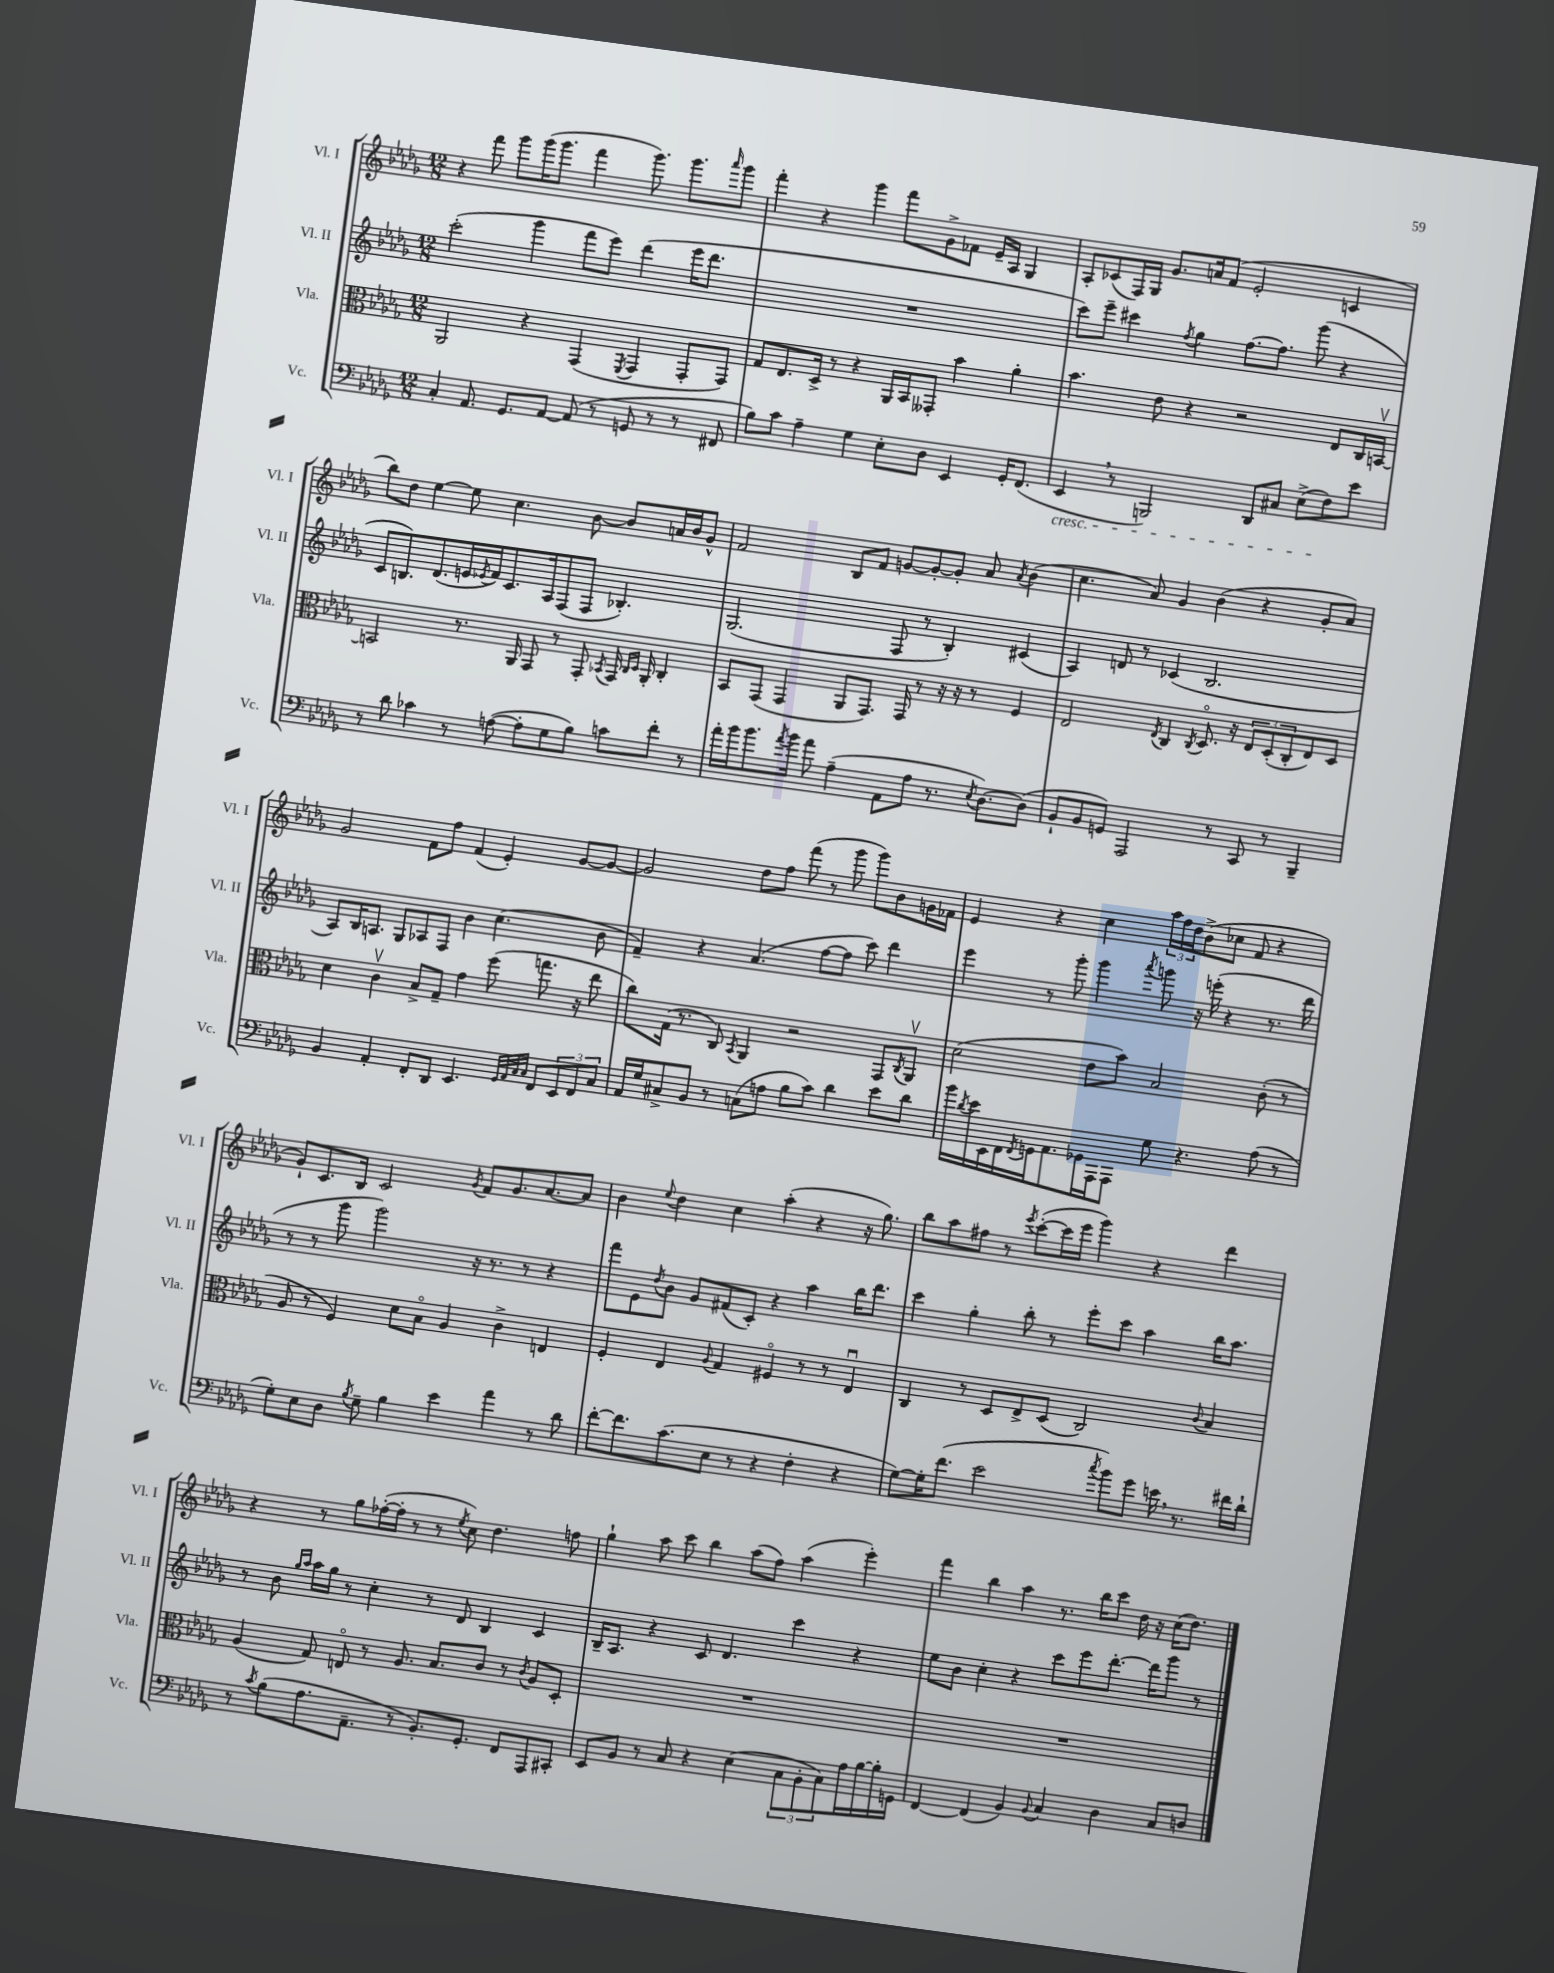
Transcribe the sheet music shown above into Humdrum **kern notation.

**kern	**kern	**kern	**kern
*staff4	*staff3	*staff2	*staff1
*clefF4	*clefC3	*clefG2	*clefG2
*k[b-e-a-d-g-]	*k[b-e-a-d-g-]	*k[b-e-a-d-g-]	*k[b-e-a-d-g-]
*M12/8	*M12/8	*M12/8	*M12/8
4C'/	2AA-/	(2ccc'\	4r
8.AA-/	.	.	8fff\
.	.	.	8ggg-\L
8.GG-/L	.	.	.
.	4r	4ggg-\	(16ggg-\K
.	.	.	8.ggg-\J
[8AA-/J	.	.	.
(8AA-/]	(4GG-/	8fff\L	4fff\
8r	.	8eee-\J)	.
.	8qFF/	.	.
8GG/	4GG-/	(4ddd-\	8.ggg-\)
8r	.	.	.
.	.	.	8.ggg-\L
8r	8GG-'/L	16eee-\LK	.
.	.	8.ddd-\J	.
.	.	.	16qqaaa-/
8FF#/	8GG-/J)	.	8ggg-\J
=	=	=	=
8B-\L)	8G-/L	1.r	4fff'\
8c\J	8.E-/	.	.
4A-~\	.	.	4r
.	16D-^/Jk	.	.
.	8r	.	.
4G-\	4r	.	4ggg-\
8E-'\L	16AA-/LL	.	8fff\L
.	16BB-/J	.	.
8D-\J	8GG--'/J	.	8g-^\
4EE-/	4b-\	.	8f-\J
.	.	.	16e-~/LL
.	.	.	16A-/JJ
16GG-'/LK	4a-'\	.	4G-/
(8.FF/J	.	.	.
=	=	=	=
4EE-/	4.b-\	8ccc\L)	8A-'/L
.	.	8eee-~\J	(8c-/
8r	.	4ccc#\	16F/L)
.	.	.	16G-/JJ
2BBB/)	8e-\	.	8.g-/L
.	.	8qff/	.
.	4r	4gg-\	.
.	.	.	16a/k
.	.	.	(8f/J
.	2r	[8.ff\L	2e-'/
8DD-/L	.	.	.
.	.	8.ff\]J	.
8C#/J	.	.	.
(8E-^\L	.	(8ggg-\	.
8F\)	8E-/L	4r	4c/
8e-\J	16C/L	.	.
.	[16BBv/JJ	.	.
=	=	=	=
8r	2BB/]	8c/L	8bb-\L)
8d-\	.	8.B/)	8dd-\J
4c-\	.	.	[4ee-\
.	.	(8.d-/	.
8r	8.r	16e/L	8ee-\]
.	.	8qe-/	.
.	.	16f/J)	.
([8A\	.	8.c/	4.cc\
.	16AA-/	.	.
8A'\]L	8GG-/	.	.
.	.	16A-/k	.
8G-\	8r	(8F/	.
8B-\J)	8GG-'/	8F/J	[8b-\
.	8qBB-/	.	.
8c\L	16GG-/	4.B-'/)	8b-/]L
.	16qqC/LL	.	.
.	16qqD-/JJ	.	.
.	16AA-'/	.	.
8f'\J	4C'/	.	16a/L
.	.	.	16b-/J
8r	.	.	8g-^^/J
=	=	=	=
16a-'\LL	8BB-/L	(2.G-/	2f/
16b-\J	.	.	.
8.b-\	(8GG-/J	.	.
.	4GG-/	.	.
8qa-/	.	.	.
16b-\Jk	.	.	.
8a-\	.	.	.
(4A-~\	8AA-/L	.	8B-/L
.	8.GG-/J)	.	8f/J
8AA-\L	.	8F/	[8g/L
.	16GG-/	.	.
8A-\J	8r	8r	8g'/_
8.r	16r	4B-'/)	8g'/]J
.	16r	.	.
.	8r	.	8a-/
8qE-/	.	.	.
[8.D-\L)	.	.	.
.	.	.	8qa-/
.	4F/	(4c#/	(4b-\
(8D-\]J	.	.	.
=	=	=	=
8BB-`/L	2E-/	4A-/)	4.cc\
8BB-/	.	.	.
8GG/J)	.	8d/	.
2AAA-/	.	8r	8a-/)
.	8qE-/	.	.
.	4C/	(4c-/	4g-/
.	8qC/	.	.
.	8.D-o/	2.B-/	(4b-\
8r	.	.	.
.	16r	.	.
8CC/	12E-/L	.	4r
.	(12D-'/	.	.
8r	.	.	.
.	12C'/	.	.
4BBB-~/	8E-/)	.	8g-'/L
.	8D-/J	.	8a-/J)
=	=	=	=
4BB-/	4d-\	8A-/L)	2g-/
.	.	16B-/K	.
.	.	8.A/J	.
4AA-'/	4cv\	.	.
.	.	8G-/L	.
8FF'/L	8B-^/L	8A-/	8f\L
8DD-/J	8G-~/J	8F/J	8ff\J
4.EE-/	4g-\	4b-\	(4f/
.	(8ff\	(4.cc\	4e-'/)
32qqGG-/LLL	.	.	.
32qqAA-/	.	.	.
32qqC/	.	.	.
32qqC/JJJ	.	.	.
8FF/L	8.gg\	.	.
12EE-/	.	.	[8g-/L
.	16r	.	.
12FF/	.	.	.
.	8ee-\	8b-\	8g-/_J
12C/J	.	.	.
=	=	=	=
16AA-/LL	8cc\L)	4f~/)	2g-/]
16G-/J	.	.	.
8C#^/	(16G-\Jk	.	.
.	8.r	.	.
8BB-/J	.	4r	.
8r	8C/)	.	.
.	8qBB-/	.	.
(8C\L	4AA-/	(4.a-/	8dd-\L
8A\J	.	.	8ff\J
8B-\L	2r	.	(8fff\
8c\J)	.	[8ff\L	8r
4d-\	.	8ff\]J	8ggg-\
.	.	8ccc\)	8ggg-\L)
8e-\L	8GG-/L	4ddd-\	8b-\
.	8qC/	.	.
8d-\J	8AA-v/J	.	16g\L
.	.	.	16f-\JJ
=	=	=	=
16b-\LL	(2d-\	4eee-\	4e-/
8qd-/	.	.	.
16e-\	.	.	.
16EE-\	.	.	.
16FF\	.	.	.
8qFF/	.	.	.
16GG\J	.	8r	4r
8.AA-\	.	.	.
.	.	8ggg-'\	.
16GG-\L	8e-\L	4ggg-\	4cc\
16AAA-\J	.	.	.
8AAA-\J	8b-\J)	.	.
.	.	8qaaa-/	.
8G-\	2B-/	8ggg\	24aa-\LL
.	.	.	24ff\
.	.	.	24dd-\J
4.r	.	16r	(8b-^\
.	.	(16eee'\	.
.	.	4r	8cc-\J
.	.	.	8f/
(8A-\	(8c'\	8.r	4r
8r	8r	.	.
.	.	16ddd-\	.
=	=	=	=
8G-'\L)	8A-/	8r	8g-`/L)
8E-\	8r	8r	8.c/
8D-\J	4F/)	8ggg-\	.
.	.	.	16B-/Jk
8qB-/	.	.	.
8G-~\	.	2ggg-\)	2c/
4B-\	8d-\L	.	.
.	8B-o\J	.	.
4e-\	4A-/	.	.
.	.	.	8qg-/
.	.	16r	8f/L
.	.	8.r	.
4a-\	4c^\	.	8.g-/
.	.	8r	.
.	.	.	[8.a-/
8r	4E/	4r	.
8d-\	.	.	8a-/]J
=	=	=	=
[8f'\L	4F'/	8fff\L	4b-\
8.f\]	.	8e-\	.
.	.	8qdd-/	8qqee-/
.	4E-/	8b-\J	4dd-\
(8.c\	.	.	.
.	.	8g-/L	.
.	8qqA-/	.	.
8E-\J	4G-/	(8f#/	4cc\
8r	.	8c'/J)	.
4r	4F#o/	4r	(4aa-'\
4F'\	8r	4aa-\	4r
.	8r	.	.
4r	4E-u/	16bb-\LK	16r
.	.	8.ddd-\J	8.gg-\)
=	=	=	=
[8G-\L)	4C/	4ccc\	8bb-\L
16G-'\]K	.	.	8aa-\
(8.f\J	.	.	.
.	8r	4gg-'\	8ff#\J
2e-\	8D-/L	.	8r
.	.	.	8qeee-/
.	8E-^/	8bb-'\	([8ccc'\L
.	(8D-/J	8r	16ccc\]L
.	.	.	16eee-\JJ
.	2C/)	8eee-'\L	4ggg-\)
8qcc/	.	.	.
8b-\L)	.	8ccc\J	.
8g-\J	.	4aa-\	4r
16e\	.	.	.
8.r	.	.	.
.	8qqc/	.	.
.	4B-/	16bb-\LK	4ddd-\
.	.	8.aa-\J	.
16f#\LL	.	.	.
16d-`\JJ	.	.	.
=	=	=	=
8r	(4A-/	8r	4r
8qc/	.	.	.
(8B-\L	.	8b-\	.
.	.	16qqgg-/LL	.
.	.	16qqaa-/JJ	.
8.A-\	8G-/)	16aa-\LL	8r
.	.	16gg-\JJ	.
.	8Eo/	8r	8gg-\L
8.AA-~\J	.	.	.
.	8r	4cc'\	([16ff-'\L
.	.	.	16ff-'\]JJ
8r	8.A-/	.	8r
8.BB-'/L)	.	8r	8r
.	8.B-/L	.	.
.	.	.	8qee-/
.	.	8d-/	8cc\)
8.GG-'/J	.	.	.
.	8c/J	4B-/	4.dd-\
8FF/L	8r	.	.
.	8qc/	.	.
8AAA-/	8A-/L	4c/	.
8CC#'/J	8D-'/J	.	8ff\
=	=	=	=
8EE-/L	1.r	16B-~/LK	4gg-`\
.	.	8.A-/J	.
8BB-/J	.	.	.
8r	.	4r	8aa-\
8C/	.	.	8ccc\
4r	.	8c/	4bb-\
.	.	4.d-/	.
(4E-\	.	.	(8aa-\L
.	.	.	8ff\J)
12C\L	.	4ccc\	(4aa-\
12BB-'\	.	.	.
12C\)	.	.	.
16A-\L	.	4r	4eee-'\)
[16B-\	.	.	.
16B-'\]	.	.	.
16GG\JJ	.	.	.
=	=	=	=
[4FF/	1.r	8ee-\L	4fff\
.	.	8b-\J	.
(4FF/]	.	4cc'\	4bb-\
4BB-/)	.	4r	4aa-\
8qqBB-/	.	.	.
4C/	.	8ccc\L	8.r
.	.	8eee-\	.
.	.	.	16bb-\LK
4D-\	.	[8.ddd-'\J	8ccc\J
.	.	.	16dd-\
.	.	16ddd-\]LK	16r
8C/L	.	8ggg-\J	(16cc\LK
.	.	.	8.dd-\J)
8D/J	.	8r	.
==	==	==	==
*-	*-	*-	*-
